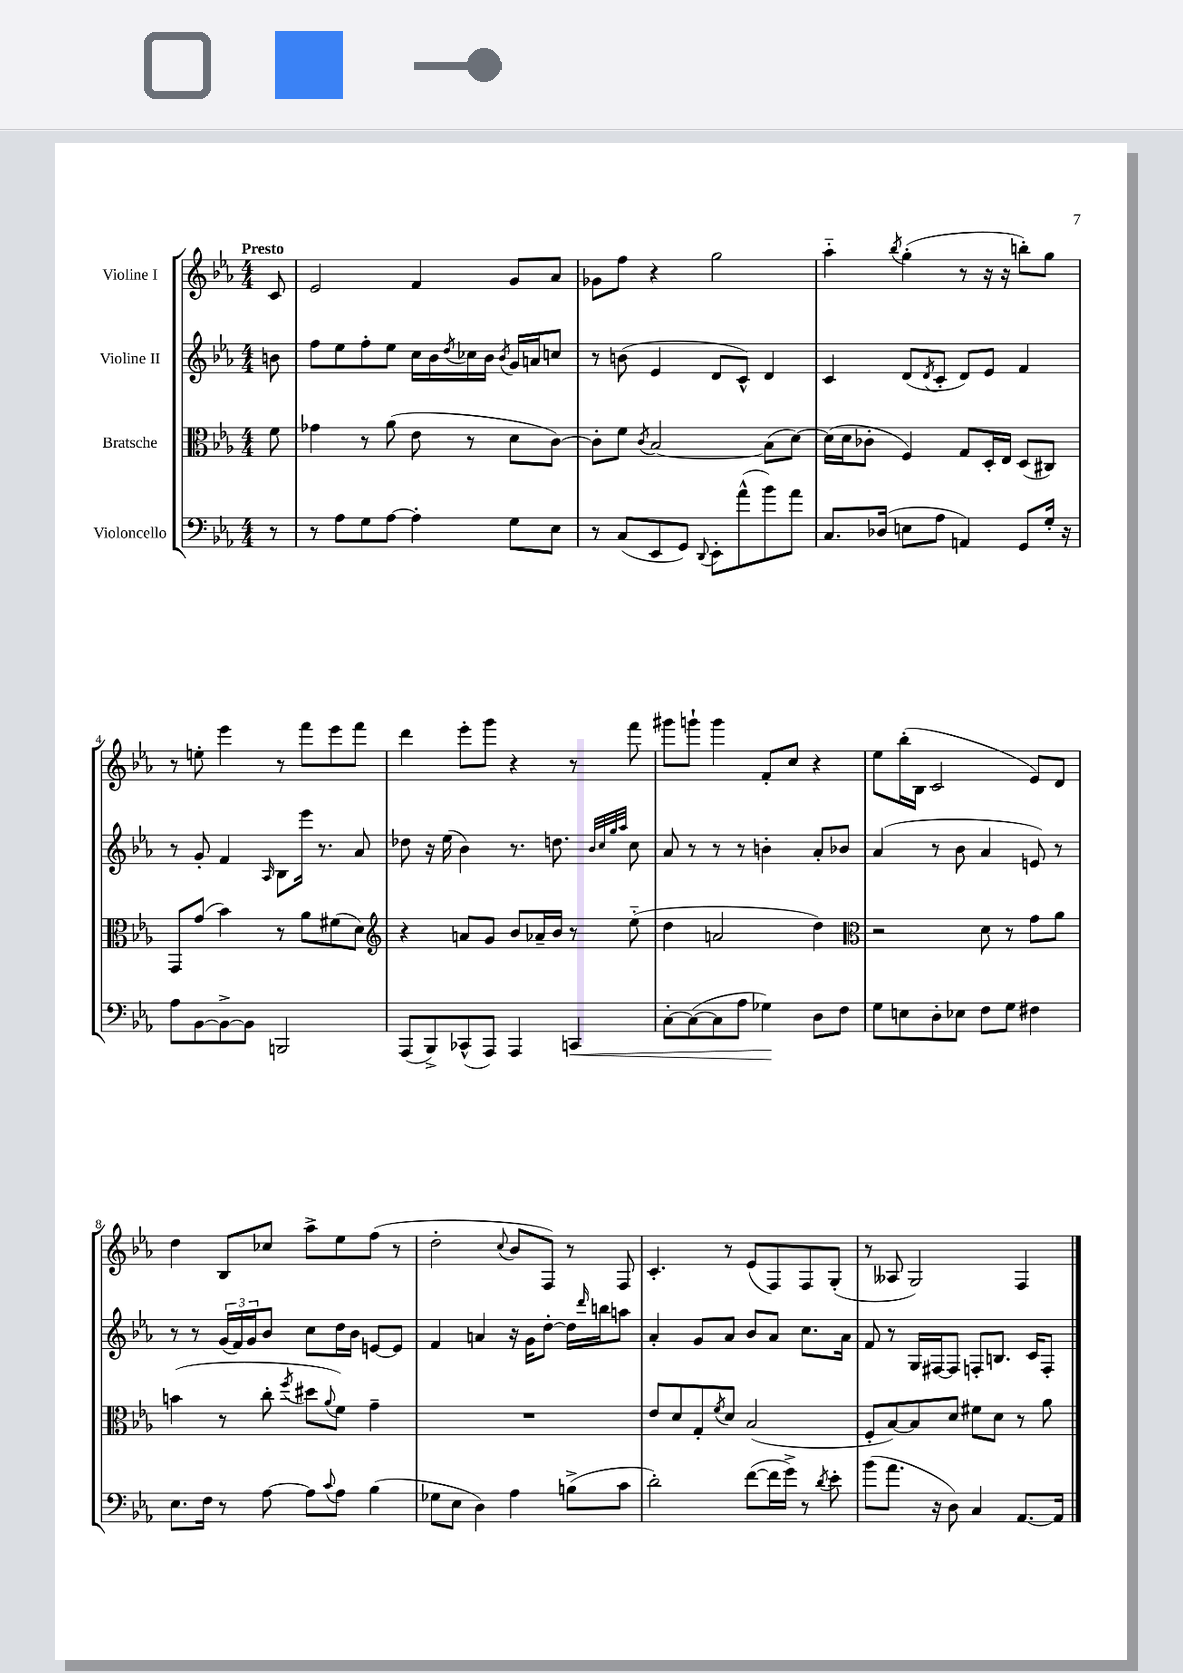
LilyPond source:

<<
\new StaffGroup <<
\new Staff = "s0" \with { instrumentName = "Violine I" } {
    \clef treble \key ees \major \numericTimeSignature \time 4/4 \partial 8 \tempo "Presto"
    c'8 |
    ees'2 f'4 g'8 aes'8 |
    ges'8 f''8 r4 g''2 |
    aes''4-_ \acciaccatura { bes''8 } g''4-.( r8 r16 r16 b''8-.) g''8 |
    r8 e''8-. ees'''4 r8 f'''8 ees'''8 f'''8 |
    d'''4 ees'''8-. g'''8 r4 r8 f'''8 |
    gis'''8 g'''8-! g'''4 f'8-. c''8 r4 |
    ees''8 bes''16-.( bes16 c'2 ees'8) d'8 |
    d''4 bes8 ces''8 aes''8-> ees''8 f''8( r8 |
    d''2-. \appoggiatura { c''8 } bes'8 f8) r8 f8 |
    c'4.-. r8 ees'8( f8) f8 g8-.( |
    r8 aeses8 g2) f4 \bar "|." |
}
\new Staff = "s1" \with { instrumentName = "Violine II" } {
    \clef treble \key ees \major \numericTimeSignature \time 4/4 \partial 8
    b'8 |
    f''8 ees''8 f''8-. ees''8 c''16 bes'16 \acciaccatura { d''8 } ces''16 bes'16 \acciaccatura { bes'8 } g'16 a'16 c''8 |
    r8 b'8( ees'4 d'8 c'8-^) d'4 |
    c'4 d'8( \acciaccatura { d'8 } c'8-. d'8) ees'8 f'4 |
    r8 g'8-. f'4 \grace { aes16 } bes8 ees'''16 r8. aes'8 |
    des''8 r16 ees''16( bes'4) r8. d''8. \grace { bes'32 c''32 g''32 aes''32 } c''8 |
    aes'8 r8 r8 r8 b'4-. aes'8-. bes'8 |
    aes'4( r8 bes'8 aes'4 e'8) r8 |
    r8 r8 \tuplet 3/2 { g'16( f'16) g'16 } bes'8 c''8 d''16 bes'16 e'8~ e'8 |
    f'4 a'4 r16 g'16 d''8~-. d''16 \grace { d'''16 } b''16 a''8 |
    aes'4-. g'8 aes'8 bes'8 aes'8 c''8. aes'16 |
    f'8 r8 g16 fis16~ fis8 f8-. b8. c'16 f8-. \bar "|." |
}
\new Staff = "s2" \with { instrumentName = "Bratsche" } {
    \clef alto \key ees \major \numericTimeSignature \time 4/4 \partial 8
    f'8 |
    ges'4 r8 aes'8( ees'8 r8 d'8 c'8~) |
    c'8-. f'8 \acciaccatura { c'8 } bes2~ bes8( d'8~) |
    d'16( d'16 ces'8-. f4) g8 d16-. ees16 d8( cis8) |
    g,8 g'8( bes'4) r8 aes'8 fis'8( d'8) |
    \clef treble r4 a'8 g'8 bes'8 aes'16-- bes'16 r8 ees''8-_( |
    d''4 a'2 d''4) |
    \clef alto r2 d'8 r8 g'8 aes'8 |
    b'4( r8 c''8-. \acciaccatura { f''8 } dis''8 \appoggiatura { aes'8 } f'8) g'4-- |
    R1 |
    ees'8 d'8 g8-. \acciaccatura { f'8 } d'8 bes2( |
    f8-. bes8~) bes8 d'8 fis'8 d'8 r8 aes'8 \bar "|." |
}
\new Staff = "s3" \with { instrumentName = "Violoncello" } {
    \clef bass \key ees \major \numericTimeSignature \time 4/4 \partial 8
    r8 |
    r8 aes8 g8 aes8~ aes4-. g8 ees8 |
    r8 c8( ees,8 g,8) \appoggiatura { d,8 } ees,8-. aes'8-^( bes'8) aes'8 |
    c8. des16( e8 aes8 a,4) g,8 g16-. r16 |
    aes8 bes,8~ bes,8~-> bes,8 b,,2 |
    aes,,8( bes,,8->) ces,8-^( aes,,8) aes,,4 c,4\< |
    c8~-. c8~( c8 aes8 ges4\!) d8 f8 |
    g8 e8 d8-. ees8 f8 g8 fis4 |
    ees8. f16 r8 aes8~ aes8 \appoggiatura { c'8 } aes8 bes4( |
    ges8 ees8 d4) aes4 b8->( c'8 |
    d'2-.) f'8~( f'16 g'16->) r8 \acciaccatura { d'8 } ees'8-. |
    bes'8( aes'8. r16 d8) c4 aes,8.~ aes,16 \bar "|." |
}
>>
>>
